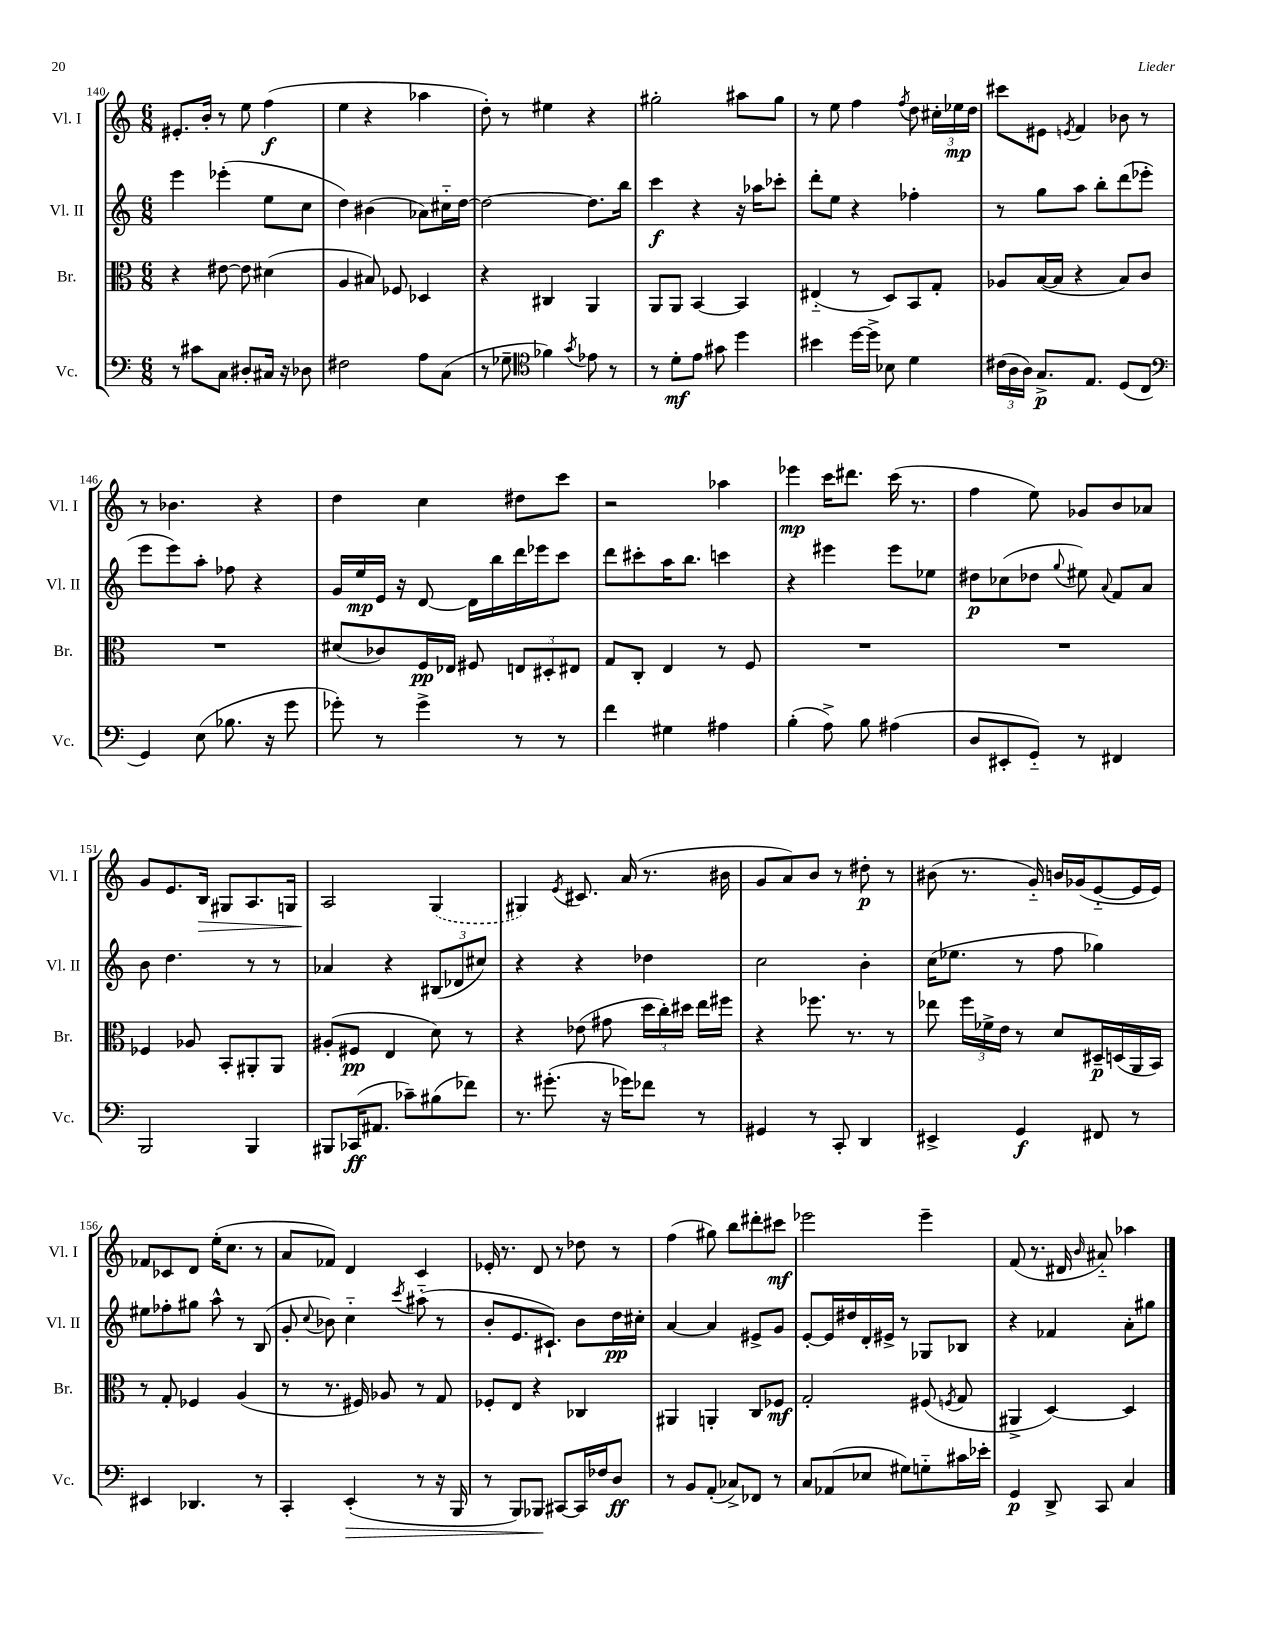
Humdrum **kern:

**kern	**kern	**kern	**kern
*staff4	*staff3	*staff2	*staff1
*clefF4	*clefC3	*clefG2	*clefG2
*k[]	*k[]	*k[]	*k[]
*M6/8	*M6/8	*M6/8	*M6/8
8r	4r	4eee	8.e#'
8c#	.	.	.
.	.	.	16b'
8C	[8e#	(4eee-'	8r
8D#'	8e#]	.	8ee
16C#	(4d#	8ee	(4ff
16r	.	.	.
8D-	.	8cc	.
=	=	=	=
2F#	4A	4dd)	4ee
.	8B#)	(4b#	4r
.	8F-	.	.
8A	4D-	8a-)	4aa-
(8C	.	16cc#'~	.
.	.	[16dd	.
=	=	=	=
8r	4r	2dd_	8dd')
8G-~	.	.	8r
*clefC4	*	*	*
4f-)	4C#	.	4ee#
8qg	.	.	.
8e-	4AA	8.dd]	4r
8r	.	.	.
.	.	16bb	.
=	=	=	=
8r	8AA	4ccc	2gg#'
8d'	8AA	.	.
8e	[4BB	4r	.
8g#	.	.	.
4dd	4BB]	16r	8aa#
.	.	16aa-	.
.	.	8ccc-'	8gg#
=	=	=	=
4b#	(4E#'~	8ddd'	8r
.	.	8ee	8ee
[16dd	8r	4r	4ff
16dd^]	.	.	.
8B-	8D)	.	.
.	.	.	8qff
4d	8BB	4ff-'	8dd
.	8G'	.	24cc#'
.	.	.	24ee-
.	.	.	24dd
=	=	=	=
(24c#	8A-	8r	8ccc#
24A	.	.	.
24A)	.	.	.
8.G^	([16B	8gg	8e#
.	16B]	.	.
.	.	.	8qe
.	4r	8aa	4f
8.E	.	.	.
.	.	8bb'	.
(8D	8B)	(8ddd	8b-
8C	8c	8eee-'	8r
=	=	=	=
*clefF4	*	*	*
4GG)	2.r	8eee	8r
.	.	8eee)	4.b-
(8E	.	8aa'	.
8.B-	.	8ff-	.
.	.	4r	4r
16r	.	.	.
8g	.	.	.
=	=	=	=
8g-')	(8d#	16g	4dd
.	.	16ee	.
8r	8c-)	16e	.
.	.	16r	.
4g-^	16F	[8d	4cc
.	16E-	.	.
.	8F#	16d]	.
.	.	16bb	.
8r	12E	16ddd	8dd#
.	.	16eee-	.
.	12D#'	.	.
8r	.	8ccc	8ccc
.	12E#	.	.
=	=	=	=
4f	8G	8ddd	2r
.	8C'	8ccc#'	.
4G#	4E	16aa	.
.	.	8.bb	.
4A#	8r	4ccc	4aa-
.	8F	.	.
=	=	=	=
(4B'	2.r	4r	4eee-
8A^)	.	4eee#	16ccc
.	.	.	8.ddd#
8B	.	.	.
(4A#	.	8eee#	(16ccc
.	.	.	8.r
.	.	8ee-	.
=	=	=	=
8D	2.r	8dd#	4ff
8EE#'	.	(8cc-	.
8GG'~)	.	8dd-	8ee)
.	.	8qqgg	.
8r	.	8ee#)	8g-
.	.	8qqa	.
4FF#	.	8f	8b
.	.	8a	8a-
=	=	=	=
2BBB	4F-	8b	8g
.	.	4.dd	8.e
.	8A-	.	.
.	.	.	16B
.	8BB'	.	8G#
4BBB	8AA#'	8r	8.A
.	8AA#	8r	.
.	.	.	16G
=	=	=	=
8BBB#	(8A#'	4a-	2A
(16CC-	8F#	.	.
8.AA#	.	.	.
.	4E	4r	.
8c-~)	.	.	.
(8B#	8d)	(12B#	(4G
.	.	12d-	.
8f-)	8r	.	.
.	.	12cc#)	.
=	=	=	=
8.r	4r	4r	4G#)
(8.g#'	.	.	.
.	.	.	8qe
.	(8e-	4r	8.c#
16r	8g#	.	.
16g-)	.	.	(16a
8f-	24dd	4dd-	8.r
.	24cc')	.	.
.	24dd#	.	.
8r	16ee	.	.
.	16ff#	.	16b#
=	=	=	=
4GG#	4r	2cc	8g
.	.	.	8a)
8r	8.ff-	.	8b
8CC'	.	.	8r
.	8.r	.	.
4DD	.	4b'	8dd#'
.	8r	.	8r
=	=	=	=
4EE#^	8ee-	(16cc	(8b#
.	.	8.ee-	.
.	24ff	.	8.r
.	24f-^	.	.
.	24e	.	.
4GG	8r	8r	.
.	.	.	16g'~)
.	8d	8ff	16b
.	.	.	(16g-
8FF#	16D#~	4gg-)	[8e'~
.	(16D	.	.
8r	16AA	.	16e]
.	16BB)	.	16e)
=	=	=	=
4EE#	8r	8ee#	8f-
.	8G'	8ff-'	8c-
4.DD-	4F-	8gg#	8d
.	.	8aa^^	(16ee'
.	.	.	8.cc
.	(4A	8r	.
8r	.	(8B	8r
=	=	=	=
4CC'	8r	8g'	8a
.	.	8qqcc	.
.	8.r	8b-)	8f-)
(4EE'	.	4cc'~	4d
.	16F#)	.	.
.	8A-	.	.
.	.	8qccc	.
8r	8r	(8aa#'~	4c
16r	8G	8r	.
16BBB	.	.	.
=	=	=	=
8r	8F-'	8b'	16e-'
.	.	.	8.r
8BBB)	8E	8.e	.
8BBB-	4r	.	8d
.	.	8.c#`)	.
[8CC#	.	.	8r
16CC#]	4C-	8b	8dd-
16F-	.	.	.
8D	.	16dd	8r
.	.	16cc#'	.
=	=	=	=
8r	4AA#	[4a	(4ff
8BB	.	.	.
(8AA'	4AA'	4a]	8gg#)
8C-^)	.	.	8bb
8FF-	8C	8e#^	8ddd#'
8r	8F-	8g	8ccc#
=	=	=	=
8C	2G'	[8e'	2eee-
(8AA-	.	16e]	.
.	.	16dd#	.
8E-	.	16d'	.
.	.	16e#^	.
8G#)	.	8r	.
8G'~	(8F#	8G-	4eee-~
.	8qF	.	.
16c#	8G	8B-	.
16e-'	.	.	.
=	=	=	=
4GG	4AA#^	4r	(8f
.	.	.	8.r
8DD^	[4D)	4f-	.
.	.	.	16d#
.	.	.	16qqb
8CC	.	.	8a#'~)
4C	4D]	8a'	4aa-
.	.	8gg#	.
==	==	==	==
*-	*-	*-	*-
